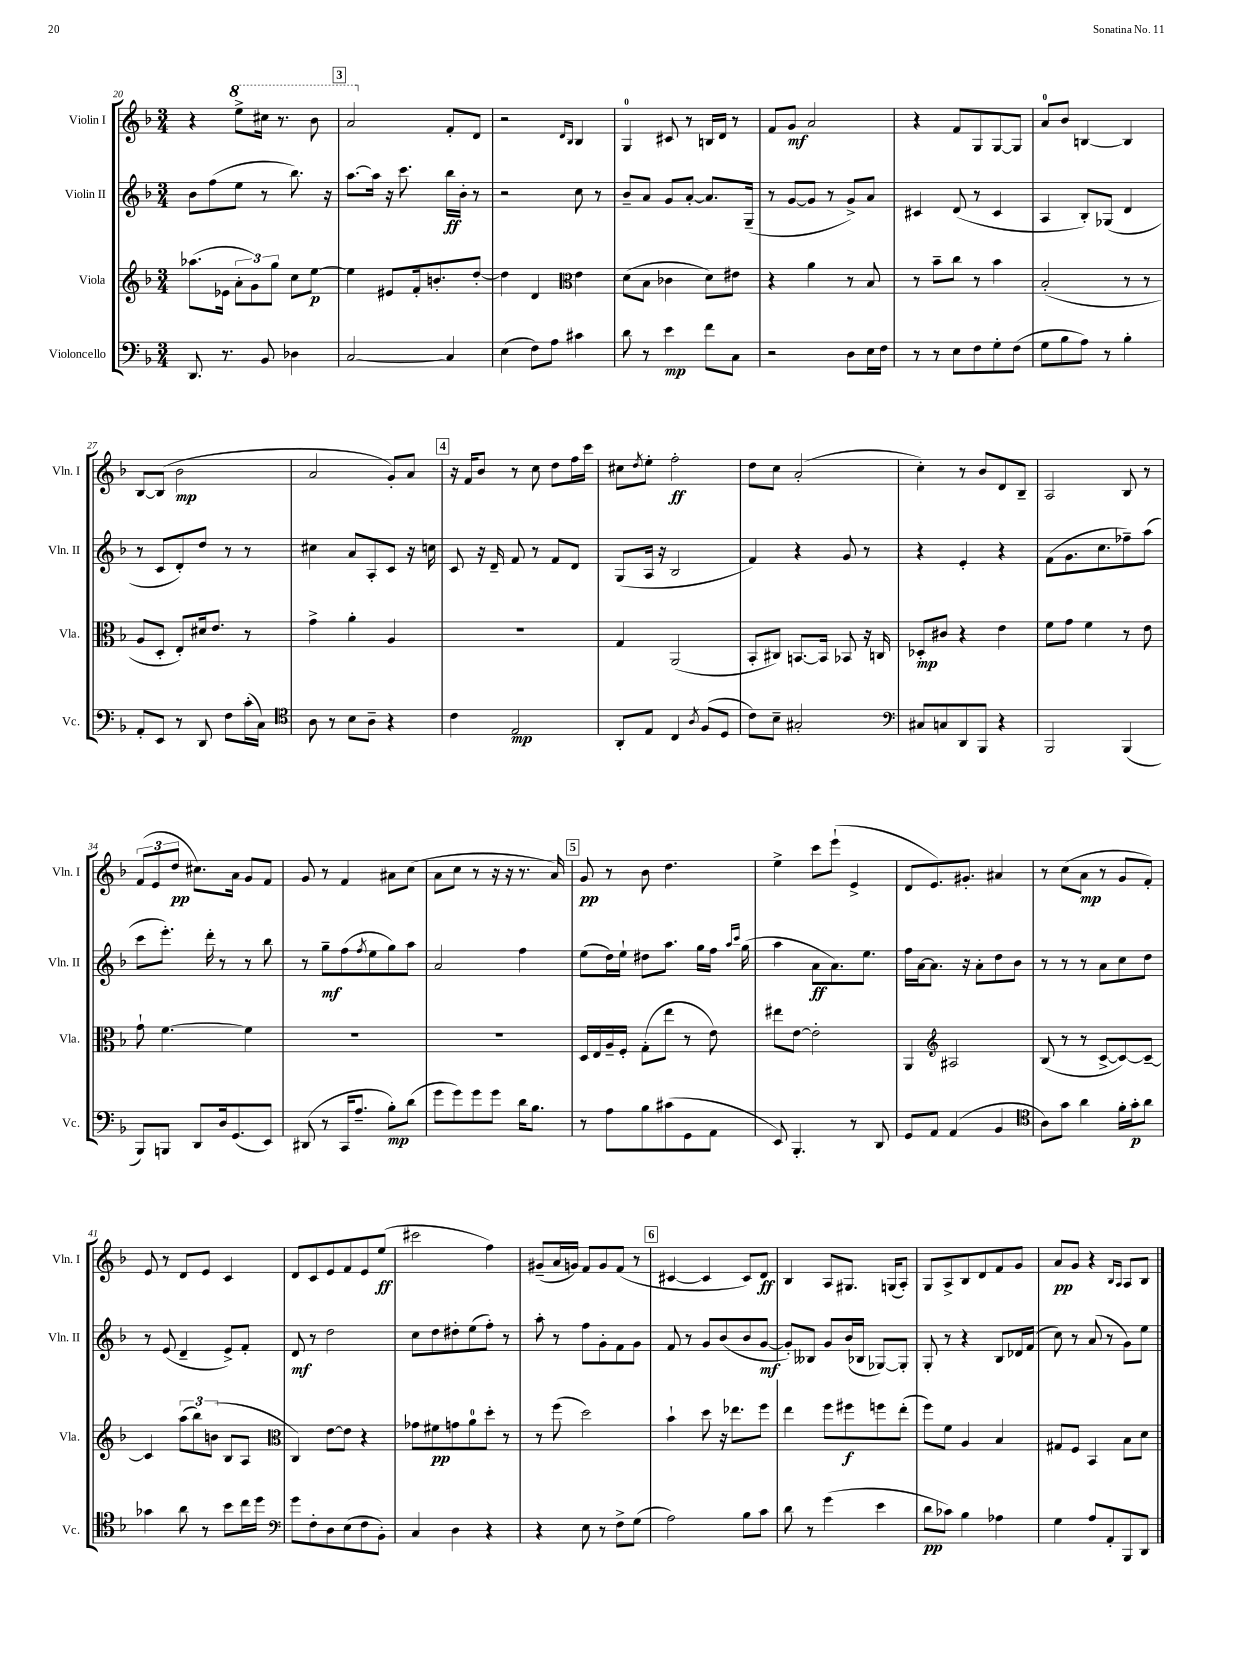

**kern	**kern	**kern	**kern
*staff4	*staff3	*staff2	*staff1
*clefF4	*clefG2	*clefG2	*clefG2
*k[b-]	*k[b-]	*k[b-]	*k[b-]
*M3/4	*M3/4	*M3/4	*M3/4
8.DD/	(8.aa-\L	8b-\L	4r
.	.	(8ff\	.
8.r	16e-\Jk	.	.
.	12a'\L	8ee\J	8eee^\L
.	12g\)	.	.
8BB-/	.	8r	16ccc#\Jk
.	12gg\J	.	.
.	.	.	8.r
4D-\	8cc\L	8.bb-\)	.
.	[8ee\J	.	8bb-\
.	.	16r	.
=	=	=	=
[2C/	4ee\]	[8.aa\L	2aa/
.	.	16aa\]Jk	.
.	8e#/L	16r	.
.	.	8.ccc\	.
.	16f'/k	.	.
.	8.b'/	.	.
4C/]	.	16bb-\LL	8f'/L
.	.	16b-'\JJ	.
.	[8dd'/J	8r	8d/J
=	=	=	=
(4E\	4dd\]	2r	2r
8F\L)	4d/	.	.
8A\J	.	.	.
*	*clefC3	*	*
.	.	.	16qqd/LL
.	.	.	16qqB-/JJ
4c#\	4e\	8cc\	4B-/
.	.	8r	.
=	=	=	=
8d\	(8d\L	8b-~/L	4G/
8r	8B-\J	8a/J	.
4e\	4c-\	8g/L	8c#/
.	.	[8a'/J	8r
8f\L	8d\L)	8.a/]L	16B/LL
.	.	.	16d/JJ
8C\J	8e#\J	.	8r
.	.	(16G~/Jk	.
=	=	=	=
2r	4r	8r	8f/L
.	.	[8g/L	8g/J
.	4a\	8g/]J	2a/
.	.	8r	.
8D\L	8r	8g^/L)	.
16E\L	8B-/	8a/J	.
16F\JJ	.	.	.
=	=	=	=
8r	8r	4c#/	4r
8r	8b-~\L	.	.
8E\L	8cc\J	(8d/	8f/L
8F\	8r	8r	8G/
8G'\	4b-\	4c#/	[8G/
(8F\J	.	.	8G/]J
=	=	=	=
8G\L	(2B-'/	4A/	8a/L
8B-\	.	.	8b-/J
8A\J)	.	8B-'/L)	[4B/
8r	.	(8G-/J	.
4B-'\	8r	4d/	4B/]
.	8r	.	.
=	=	=	=
8AA'/L	8A/L	8r	[8B-/L
8EE/J	8D'/J	8c/L	(8B-/]J
8r	8E'/L)	8d'/)	2b-\
8DD/	16d#/k	8dd/J	.
.	8.e/J	.	.
8F\L	.	8r	.
(16c'\L	8r	8r	.
16C\JJ)	.	.	.
=	=	=	=
*clefC4	*	*	*
8A\	4g^\	4cc#\	2a/
8r	.	.	.
8B-\L	4a'\	8a/L	.
8A~\J	.	8A'/	.
4r	4A/	8c/J	8g'/L)
.	.	16r	8a/J
.	.	16cc\	.
=	=	=	=
4c\	2.r	8c/	16r
.	.	.	16f/LK
.	.	16r	8b-/J
.	.	16d~/	.
2E/	.	8f/	8r
.	.	8r	8cc\
.	.	8f/L	8dd\L
.	.	8d/J	16ff\L
.	.	.	16ccc\JJ
=	=	=	=
8AA'/L	4G/	(8G/L	8cc#\L
.	.	.	8qdd/
8E/J	.	16A/Jk	8ee'\J
.	.	16r	.
4C/	(2AA/	2B-/	2ff'\
8qA/	.	.	.
(8F/L	.	.	.
8D/J	.	.	.
=	=	=	=
8c\L)	8BB-'/L	4f/)	8dd\L
8B-~\J	8C#/J)	.	8cc\J
2G#'/	[8.BB/L	4r	(2a'/
.	16BB/]Jk	.	.
.	8BB-/	8g/	.
.	16r	8r	.
.	16C/	.	.
=	=	=	=
*clefF4	*	*	*
8C#/L	8D-'/L	4r	4cc'\)
8C/	8c#/J	.	.
8DD/	4r	4e'/	8r
8BBB-/J	.	.	8b-/L
4r	4e\	4r	8d/
.	.	.	8B-~/J
=	=	=	=
2BBB-/	8f\L	(8f\L	2A/
.	8g\J	8.g\	.
.	4f\	.	.
.	.	8.cc\	.
(4BBB-/	8r	8ff-~\)	8B-/
.	8e\	(8aa\J	8r
=	=	=	=
8BBB-/L)	8g`\	8ccc\L	(12f/L
.	.	.	12e/
8BBB/J	[4.f\	8.eee'\J)	.
.	.	.	12dd/J
8DD/L	.	.	8.cc#\L)
.	.	16ddd'\	.
16D/k	.	8r	.
(8.GG/	.	.	16a\Jk
.	4f\]	8r	8g/L
8EE/J)	.	8bb-\	8f/J
=	=	=	=
(8DD#/	2.r	8r	8g/
8r	.	8gg~\L	8r
16CC/LK	.	(8ff\	4f/
8.A~/J	.	.	.
.	.	8qff/	.
.	.	8ee\	.
8B-'\L)	.	8gg\)	8a#\L
(8d\J	.	8aa\J	(8cc\J
=	=	=	=
8g\L	2.r	2a/	8a\L
8g\)	.	.	8cc\J
8g\	.	.	8r
8g\J	.	.	16r
.	.	.	16r
16d\LK	.	4ff\	8.r
8.B-\J	.	.	.
.	.	.	16a/)
=	=	=	=
8r	16D/LL	(8ee\L	8g/
.	16E/	.	.
8A\L	16A~/	16dd\L)	8r
.	16F'/JJ	16ee`\JJ	.
8B-\	(8G'\L	8dd#\L	8b-\
(8c#\	8ee\J	8.aa\J	4.dd\
8GG\	8r	.	.
.	.	16gg\LL	.
8AA\J	8e\)	16ff\JJ	.
.	.	16qqaa/LL	.
.	.	16qqccc/JJ	.
.	.	(16gg\	.
=	=	=	=
8EE/)	8ee#\L	4aa\	4ee^\
4.BBB-'/	[8e\J	.	.
.	2e'\]	8a\L	8ccc\L
.	.	8.a\)	(8eee`\J
8r	.	.	4e^/
.	.	8.ee\J	.
8DD/	.	.	.
=	=	=	=
8GG/L	4AA/	16ff\LL	8d/L
.	.	[16a\J	.
8AA/J	.	8.a\]J	8.e/)
*	*clefG2	*	*
(4AA/	2A#/	.	.
.	.	16r	8.g#'/J
.	.	8a'\L	.
4BB-/	.	8dd\	4a#/
.	.	8b-\J	.
=	=	=	=
*clefC4	*	*	*
8A\L)	(8B-/	8r	8r
8g\J	8r	8r	(8cc\L
4a\	8r	8r	8a\J
.	[8c^/L	8a\L	8r
16f'\LL	8c/_)	8cc\	8g/L
16g'\J	.	.	.
8a\J	8c~/_J	8dd\J	8f'/J)
=	=	=	=
4g-\	4c/]	8r	8e/
.	.	(8e/	8r
8a\	(12aa\L	4d~/	8d/L
.	12bb-\)	.	.
8r	.	.	8e/J
.	(12b\J	.	.
8b-\L	8B-/L	8e^/L)	4c/
16cc\L	8A/J	8f'/J	.
16dd\JJ	.	.	.
=	=	=	=
*clefF4	*clefC3	*	*
8g\L	4C/)	8d/	8d/L
8F'\	.	8r	8c/
8D\	[8e\L	2dd\	8e/
(8E\	8e\]J	.	8f/
8F\	4r	.	8e/
8BB-'\J)	.	.	(8ee/J
=	=	=	=
4C/	8g-\L	8cc\L	2ccc#\
.	8f#\	8dd\	.
4D\	8g\	8dd#'\	.
.	8a\	(8ee\	.
4r	8dd'\J	8ff'\J)	4ff\)
.	8r	8r	.
=	=	=	=
4r	8r	8aa'\	(8g#~/L
.	(8ff\	8r	16a/L
.	.	.	16g/JJ)
8E\	2dd\)	8ff\L	8f/L
8r	.	8g'\	8g/
8F^\L	.	8f\	(8f/J
(8G\J	.	8g\J	8r
=	=	=	=
2A\)	4b-`\	8f/	[4c#/
.	.	8r	.
.	8dd\	8g/L	4c#/]
.	16r	(8b-/	.
.	8.ee-\L	.	.
8B-\L	.	8b-/	8c#/L)
8c\J	8ff\J	[8g/J	8d/J
=	=	=	=
8d\	4ee\	8g'/]L)	4B-/
8r	.	8B--/J	.
(4g\	8ff\L	8g/L	8A/L
.	8ff#\	(16b-/L	8.G#/J
.	.	16B-/JJ	.
4e\	8ff\	[8G-/L)	.
.	.	.	(16G/LK
.	(8ee'\J	8G-'/]J	8A'/J)
=	=	=	=
8d\L	8ff\L)	8G'/	8G/L
8c-\J)	8f\J	8r	8A^/
4B-\	4A/	4r	8B-/
.	.	.	8d/
4A-\	4B-/	8B-/L	8f/
.	.	16d-/L	8g/J
.	.	(16f/JJ	.
=	=	=	=
4G\	8G#/L	8cc\)	8a/L
.	8F/J	8r	8g/J
8A/L	4BB-/	(8a/	4r
8AA'/	.	8r	.
.	.	.	16qqB-/LL
.	.	.	16qqA/JJ
8BBB-/	8B-\L	8g\L)	8A/L
8DD/J	8d\J	8ee\J	8B-/J
==	==	==	==
*-	*-	*-	*-
